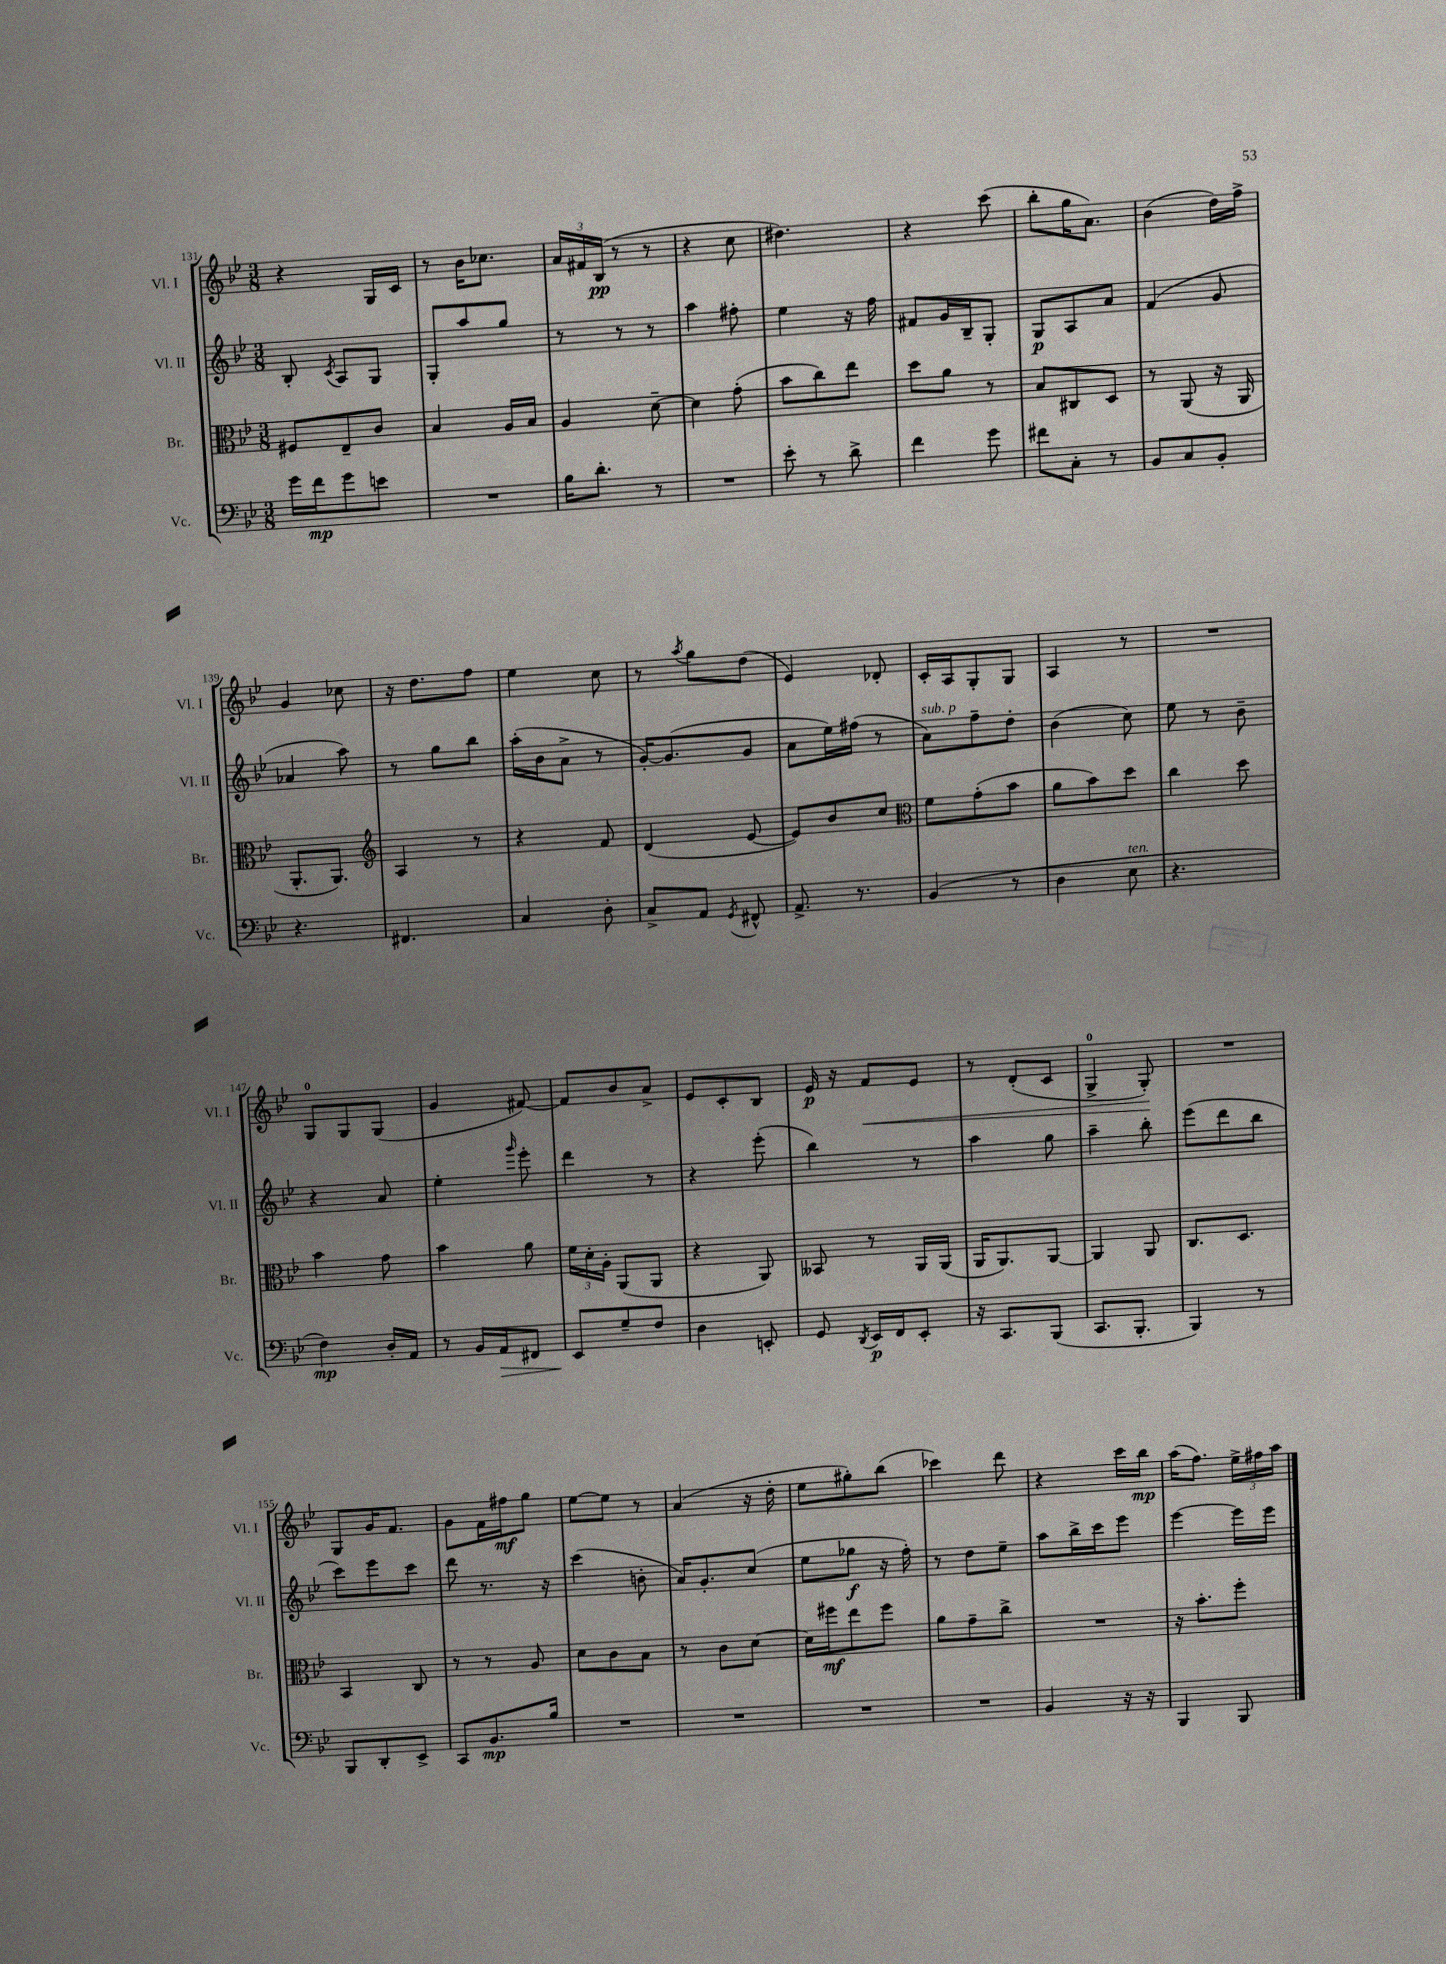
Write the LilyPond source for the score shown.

<<
\new StaffGroup <<
\new Staff = "s0" \with { instrumentName = "Vl. I" shortInstrumentName = "Vl. I" } {
    \clef treble \key bes \major \numericTimeSignature \time 3/8
    \autoBeamOff r4 g16[ c'16] |
    r8 bes'16[ ces''8.] |
    \tuplet 3/2 { a'16[ fis'16 bes16]\pp( } r8 r8 |
    r4 c''8 |
    dis''4.) |
    r4 c'''8( |
    bes''8[-. g''16 a'8.]) |
    bes'4( d''16[) f''16]-> |
    g'4 ces''8 |
    r16 d''8.[ f''8] |
    ees''4 c''8 |
    r8 \acciaccatura { a''8 } g''8[ d''8]( |
    ees'4) des'8-. |
    c'16[-. a16 g8-. g8] |
    a4 r8 |
    R4. |
    g8[-0 g8 g8]( |
    g'4 fis'8~) |
    fis'8[ bes'8 a'8]-> |
    ees'8[ c'8-. bes8] |
    ees'16\p r16 f'8[\< ees'8] |
    r8 d'8[-.( c'8] |
    g4-0-> g8-.\!) |
    R4. |
    g8[ g'16 f'8.] |
    g'8[ f'16 fis''16\mf g''8] |
    ees''8[~ ees''8] r8 |
    a'4( r16 d''16-. |
    ees''8[ gis''8-.) bes''8]( |
    ces'''4) d'''8 |
    r4 c'''16[ bes''16]\mp |
    a''16[( f''8.]) \tuplet 3/2 { ees''16[-> fis''16 a''16] } \bar "|." |
}
\new Staff = "s1" \with { instrumentName = "Vl. II" shortInstrumentName = "Vl. II" } {
    \clef treble \key bes \major \numericTimeSignature \time 3/8
    \autoBeamOff bes8-. \acciaccatura { c'8 } a8[ g8] |
    g8[-. a''8 g''8] |
    r8 r8 r8 |
    a''4 fis''8-. |
    ees''4 r16 f''16 |
    fis'8[ g'16 bes16-- g8]-. |
    g8[\p a8 a'8] |
    f'4( g'8 |
    aes'4 a''8) |
    r8 g''8[ bes''8] |
    a''16[-.( bes'16 a'8]-> r8 |
    g'16[~-.) g'8.( g'8] |
    a'8[ ees''16) fis''16]( r8 |
    a'8[^\markup { \italic "sub. p" }) f''8-- d''8]-. |
    bes'4( c''8) |
    ees''8 r8 bes'8-- |
    r4 a'8 |
    ees''4-. \grace { g'''16 } ees'''8-. |
    d'''4 r8 |
    r4 ees'''8-.( |
    bes''4) r8 |
    a''4 g''8 |
    a''4-- bes''8-. |
    ees'''8[( d'''8 bes''8] |
    c'''8[) ees'''8 c'''8] |
    d'''8 r8. r16 |
    c'''4( b'8-. |
    a'16[) g'8.-. c''8]( |
    ees''8[ ges''8]\f r16 f''16-.) |
    r8 d''8[ ees''8]-- |
    a''8[ bes''16-> c'''16 ees'''8] |
    ees'''4~ ees'''16[ ees'''16] \bar "|." |
}
\new Staff = "s2" \with { instrumentName = "Br." shortInstrumentName = "Br." } {
    \clef alto \key bes \major \numericTimeSignature \time 3/8
    \autoBeamOff fis8[ ees8-- c'8] |
    bes4 a16[ bes16] |
    a4 d'8~-- |
    d'4 g'8-.( |
    bes'8[ c''8) ees''8] |
    d''8[ a'8] r8 |
    bes8[ cis8 d8] |
    r8 a,8( r16 a,16 |
    a,8.[-. a,8.]) |
    \clef treble a4 r8 |
    r4 f'8 |
    d'4( ees'8~ |
    ees'8[) bes'8 c''8] |
    \clef alto f'8[ g'8-.( bes'8] |
    a'8[ bes'8) d''8] |
    c''4 d''8 |
    bes'4 g'8 |
    bes'4 a'8 |
    \tuplet 3/2 { f'16[ d'16-. a16]-. } a,8[( a,8] |
    r4 a,8) |
    beses,8 r8 a,16[ a,16]( |
    a,16[ a,8.) a,8]~ |
    a,4 a,8 |
    c8.[ d8.] |
    bes,4 c8 |
    r8 r8 a8 |
    d'8[ c'8 bes8] |
    r8 c'8[ d'8]~ |
    d'16[ fis''16\mf ees''8 fis''8] |
    a'8[ g'8-- c''8]-> |
    R4. |
    r16 bes'8.[-. f''8]-. \bar "|." |
}
\new Staff = "s3" \with { instrumentName = "Vc." shortInstrumentName = "Vc." } {
    \clef bass \key bes \major \numericTimeSignature \time 3/8
    \autoBeamOff g'16[ f'16\mp g'8 e'8] |
    R4. |
    bes16[ d'8.]-. r8 |
    R4. |
    ees'8-. r8 d'8-> |
    f'4 g'8 |
    fis'8[ c8]-. r8 |
    bes,8[ c8 bes,8]-. |
    r4. |
    fis,4. |
    c4 d8-. |
    c8[-> a,8] \acciaccatura { g,8 } fis,8-^ |
    a,8.-> r8. |
    bes,4( r8 |
    d4 ees8^\markup { \italic "ten." } |
    r4. |
    f4\mp) d16[-. a,16] |
    r8 bes,16[ a,16\> fis,8] |
    ees,8[\! g8-- f8] |
    d4 e,8-. |
    g,8 \acciaccatura { d,8 } ees,16[\p f,16 ees,8]-. |
    r16 c,8.[ bes,,8]( |
    c,8.[ bes,,8.]-. |
    bes,,4) r8 |
    bes,,8[ d,8-. ees,8]-> |
    c,8[ bes,8.\mp bes16] |
    R4. |
    R4. |
    R4. |
    R4. |
    bes,4 r16 r16 |
    bes,,4 bes,,8 \bar "|." |
}
>>
>>
\layout { \context { \Score currentBarNumber = #131 } }
